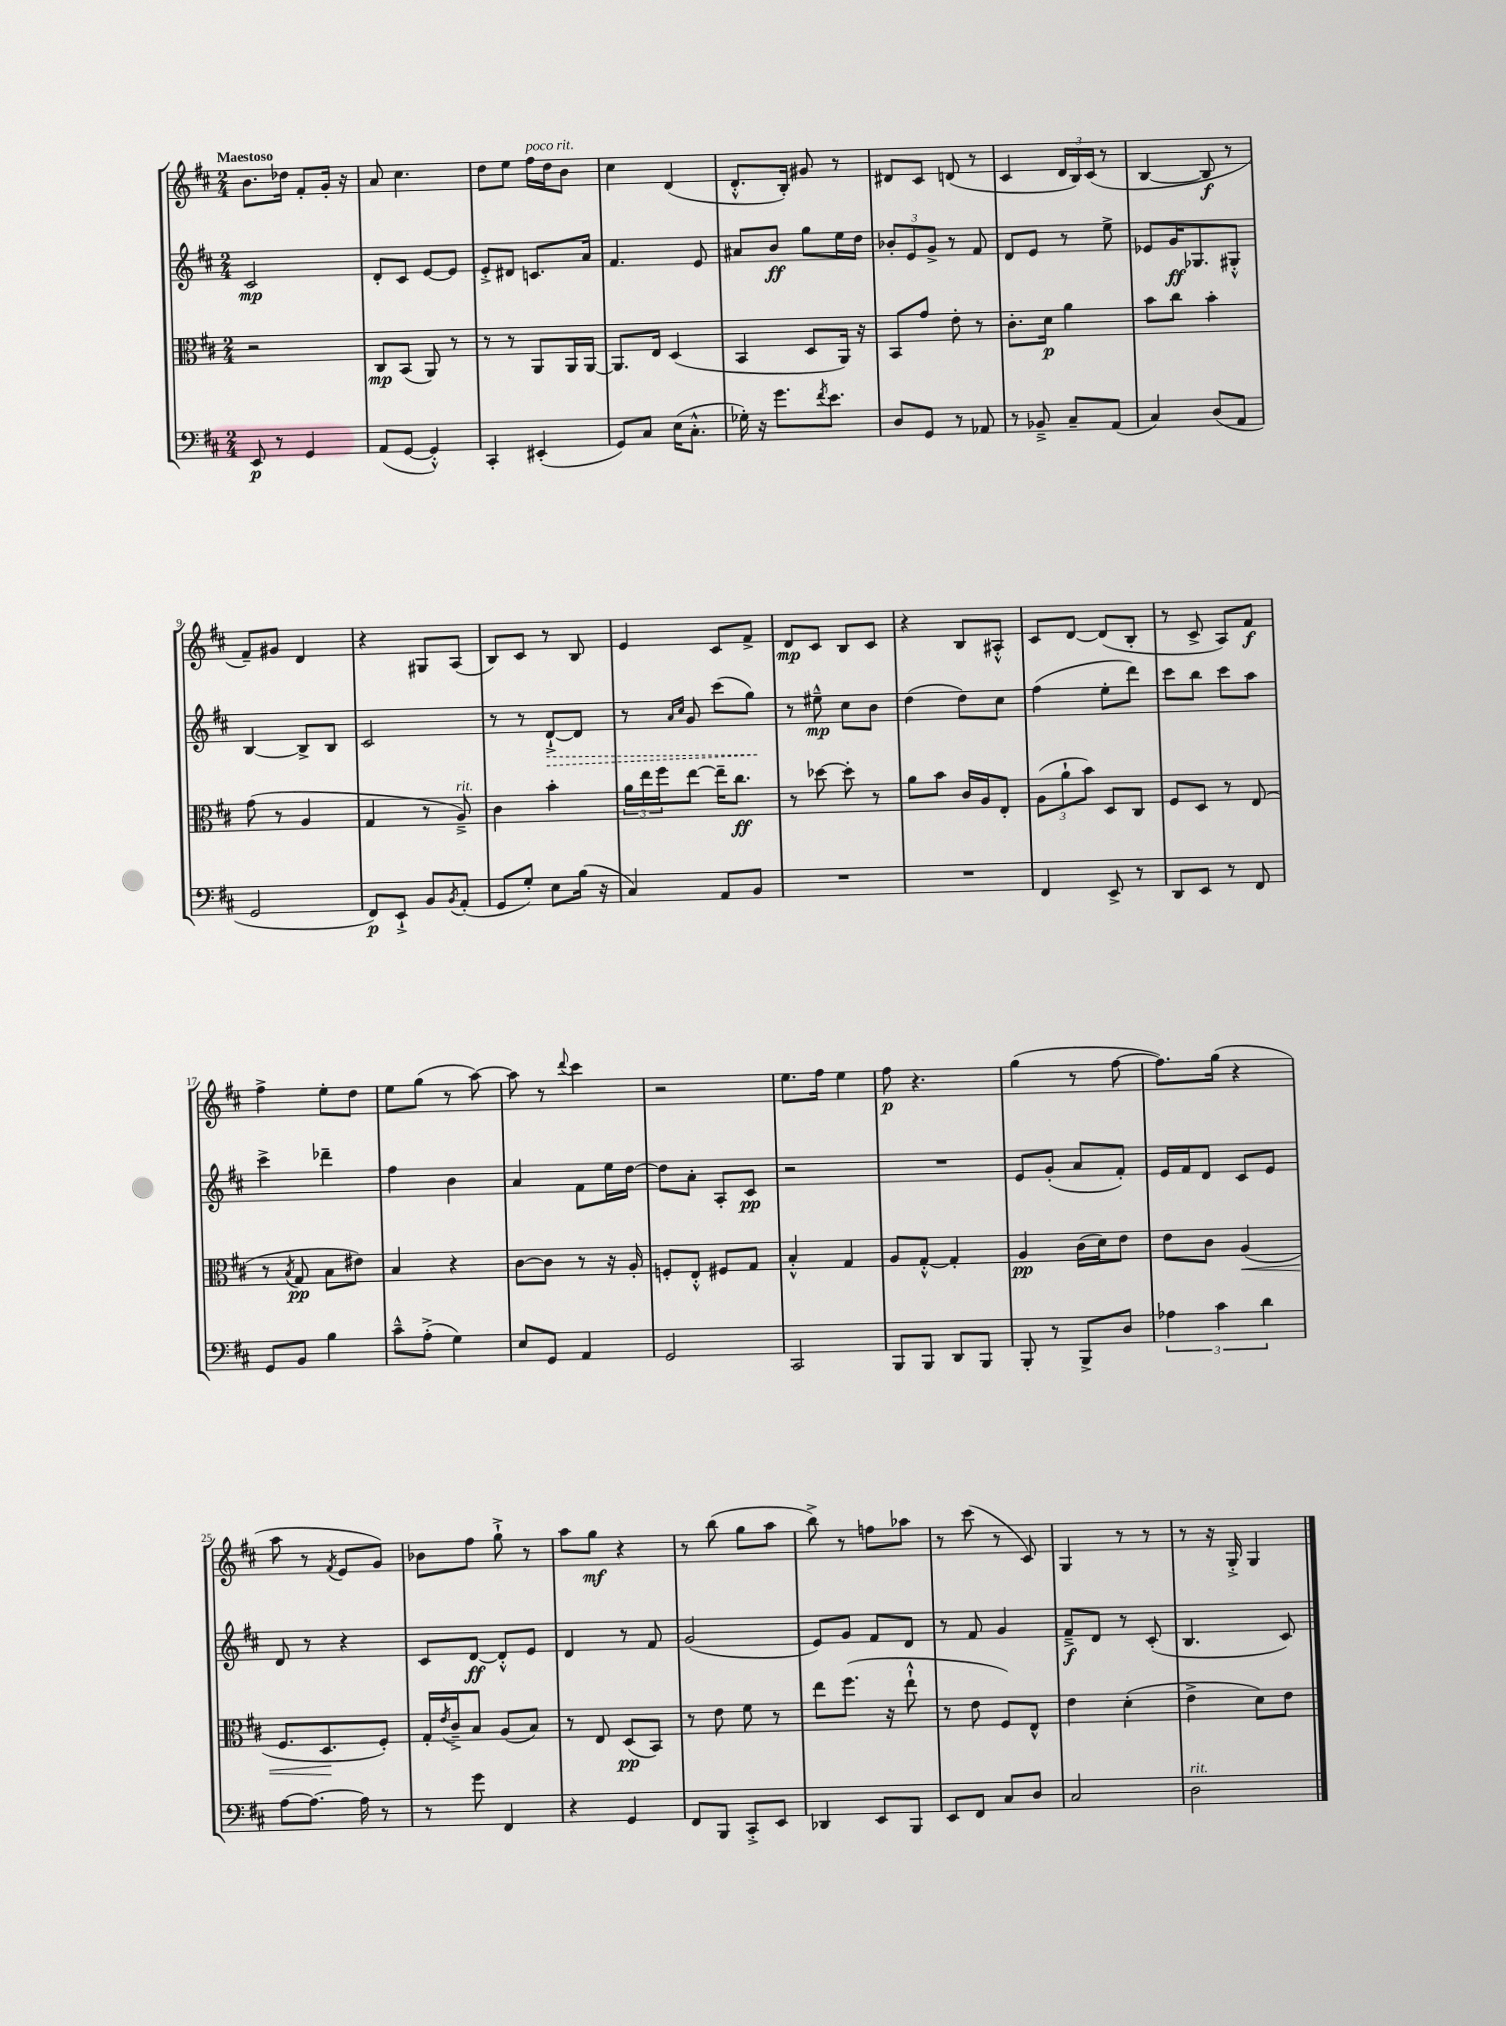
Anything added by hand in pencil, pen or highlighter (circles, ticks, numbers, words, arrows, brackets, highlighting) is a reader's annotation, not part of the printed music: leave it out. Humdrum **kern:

**kern	**kern	**kern	**kern
*staff4	*staff3	*staff2	*staff1
*clefF4	*clefC3	*clefG2	*clefG2
*k[f#c#]	*k[f#c#]	*k[f#c#]	*k[f#c#]
*M2/4	*M2/4	*M2/4	*M2/4
8EE	2r	2c#	8.b
8r	.	.	.
.	.	.	16dd-
4GG	.	.	8f#'
.	.	.	16g'
.	.	.	16r
=	=	=	=
(8AA	8C#	8d'	8a
[8GG	(8BB	8c#	4.cc#
4GG'^^])	8AA)	[8e	.
.	8r	8e]	.
=	=	=	=
4CC#'	8r	8e'^	8dd
.	8r	8d#	8ee
(4EE#'	8AA	8.c	16ff#
.	.	.	16dd
.	16AA	.	8b
.	[16AA	16a	.
=	=	=	=
8GG)	8.AA]	4.f#	4cc#
8C#	.	.	.
.	16E	.	.
(16E	(4D	.	(4d
8.C#'^^	.	.	.
.	.	8e	.
=	=	=	=
16G-')	4BB	8a#	8.d'^^
16r	.	.	.
8.g	.	8b	.
.	.	.	16B')
.	8D	8gg	8g#
8qf#	.	.	.
8.e	.	.	.
.	16AA)	16ee	8r
.	16r	16dd	.
=	=	=	=
8D	8BB	12b-'	8d#
.	.	12e	.
8GG	8g	.	8c#
.	.	12g^	.
8r	8e'	8r	(8d
8AA-	8r	8f#	8r
=	=	=	=
8r	8.c#'	8d	4c#
8BB-~^	.	8e	.
.	16d	.	.
8C#~	4a	8r	24d
.	.	.	24B)
.	.	.	(24c#
(8AA	.	8ee^	8r
=	=	=	=
4C#)	8b	8e-	[4B
.	8cc#	16g	.
.	.	8.G-	.
(8D	4b'	.	8B]
8AA	.	8G#'^^	8r
=	=	=	=
2GG	(8g	[4B	8f#~)
.	8r	.	8g#
.	4A	8B^]	4d
.	.	8B	.
=	=	=	=
8FF#)	4G	2c#	4r
8EE`^	.	.	.
8BB	8r	.	8G#
8qBB	.	.	.
(8AA'	8A~^)	.	(8A
=	=	=	=
8GG	4c#	8r	8B)
8G')	.	8r	8c#
8E	4b'	[8d`^	8r
(16B	.	8d]	8B
16r	.	.	.
=	=	=	=
4C#)	24a	8r	4e
.	24ee	.	.
.	24ff#	.	.
.	.	16qqa	.
.	.	16qqcc#	.
.	[8ee	8g	.
8AA	16ee~]	(8ccc#	8c#
.	8.cc#	.	.
8BB	.	8gg)	8f#^
=	=	=	=
2r	8r	8r	8d
.	[8dd-	8ee#~^^	8c#
.	8dd-']	8cc#	8B
.	8r	8b	8c#
=	=	=	=
2r	8a	(4dd	4r
.	8b	.	.
.	16c#	8dd)	8B
.	16A	.	.
.	8E'	8cc#	8A#'^^
=	=	=	=
4FF#	(12A	(4ff#	8c#
.	12a`	.	.
.	.	.	[8d
.	12b)	.	.
8EE^	8D	8ee'	(8d]
8r	8C#	8ddd)	8B'
=	=	=	=
8DD	8F#	8ccc#	8r
8EE	8D	8bb	8c#^
8r	8r	8ccc#	8A)
8FF#	(8E	8aa	8f#
=	=	=	=
8GG	8r	4ccc#^	4ff#^
.	8qB	.	.
8BB	8G	.	.
4B	8B	4ddd-~	8ee'
.	8e#)	.	8dd
=	=	=	=
8c#~^^	4B	4ff#	8ee
(8A'^	.	.	(8gg
4G)	4r	4b	8r
.	.	.	[8aa)
=	=	=	=
8E	[8c#	4a	8aa]
8GG	8c#]	.	8r
.	.	.	8qqddd
4AA	8r	8f#	4ccc#
.	16r	16ee	.
.	16A'	[16dd	.
=	=	=	=
2GG	8F'	8dd]	2r
.	8E'^^	8a'	.
.	8F#	8A'	.
.	8G	8c#	.
=	=	=	=
2CC#	4B'^^	2r	8.ee
.	.	.	16ff#
.	4G	.	4ee
=	=	=	=
8BBB	8A	2r	8ff#
8BBB	[8G'^^	.	4.r
8DD	4G']	.	.
8BBB	.	.	.
=	=	=	=
8BBB'	4A	8e	(4gg
8r	.	(8g'	.
8BBB^	(16c#	8a	8r
.	16d)	.	.
8D	8e	8f#')	[8ff#
=	=	=	=
6A-	8e	16e	8.ff#])
.	.	16f#	.
.	8c#	8d	.
6c#	.	.	.
.	.	.	(16gg
.	(4A	8c#	4r
6d	.	.	.
.	.	8e	.
=	=	=	=
[8A	8.F#	8d	8aa
8.A_	.	8r	8r
.	8.D	.	.
.	.	.	8qf#
.	.	4r	8e
16A]	.	.	.
8r	8F#')	.	8g)
=	=	=	=
8r	16G'	8c#	8b-
.	8qe	.	.
.	16c#~^	.	.
8g	8B	[8d	8ff#
4FF#	(8A	8d'^^]	8gg`^
.	8B)	8e	8r
=	=	=	=
4r	8r	4d	8aa
.	8E	.	8gg
4GG	(8D	8r	4r
.	8BB)	8f#	.
=	=	=	=
8FF#	8r	(2g	8r
8BBB	8e	.	(8bb
8CC#'^	8f#	.	8gg
8EE	8r	.	8aa
=	=	=	=
4DD-	8ee	8e)	8bb^)
.	(8.ff#	8g	8r
8EE	.	8f#	8ff
.	16r	.	.
8BBB	8ee`^^	8d	8aa-
=	=	=	=
8EE	8r	8r	8r
8FF#	8e	8f#	(8ccc#
8C#	8F#)	4g	8r
8D	8E^^	.	8c#)
=	=	=	=
2C#	4e	8f#~^	4G
.	.	8d	.
.	(4d'	8r	8r
.	.	(8c#'	8r
=	=	=	=
2D	4e^	4.B	8r
.	.	.	16r
.	.	.	16G'^
.	8d)	.	4G
.	8e	8c#)	.
==	==	==	==
*-	*-	*-	*-
